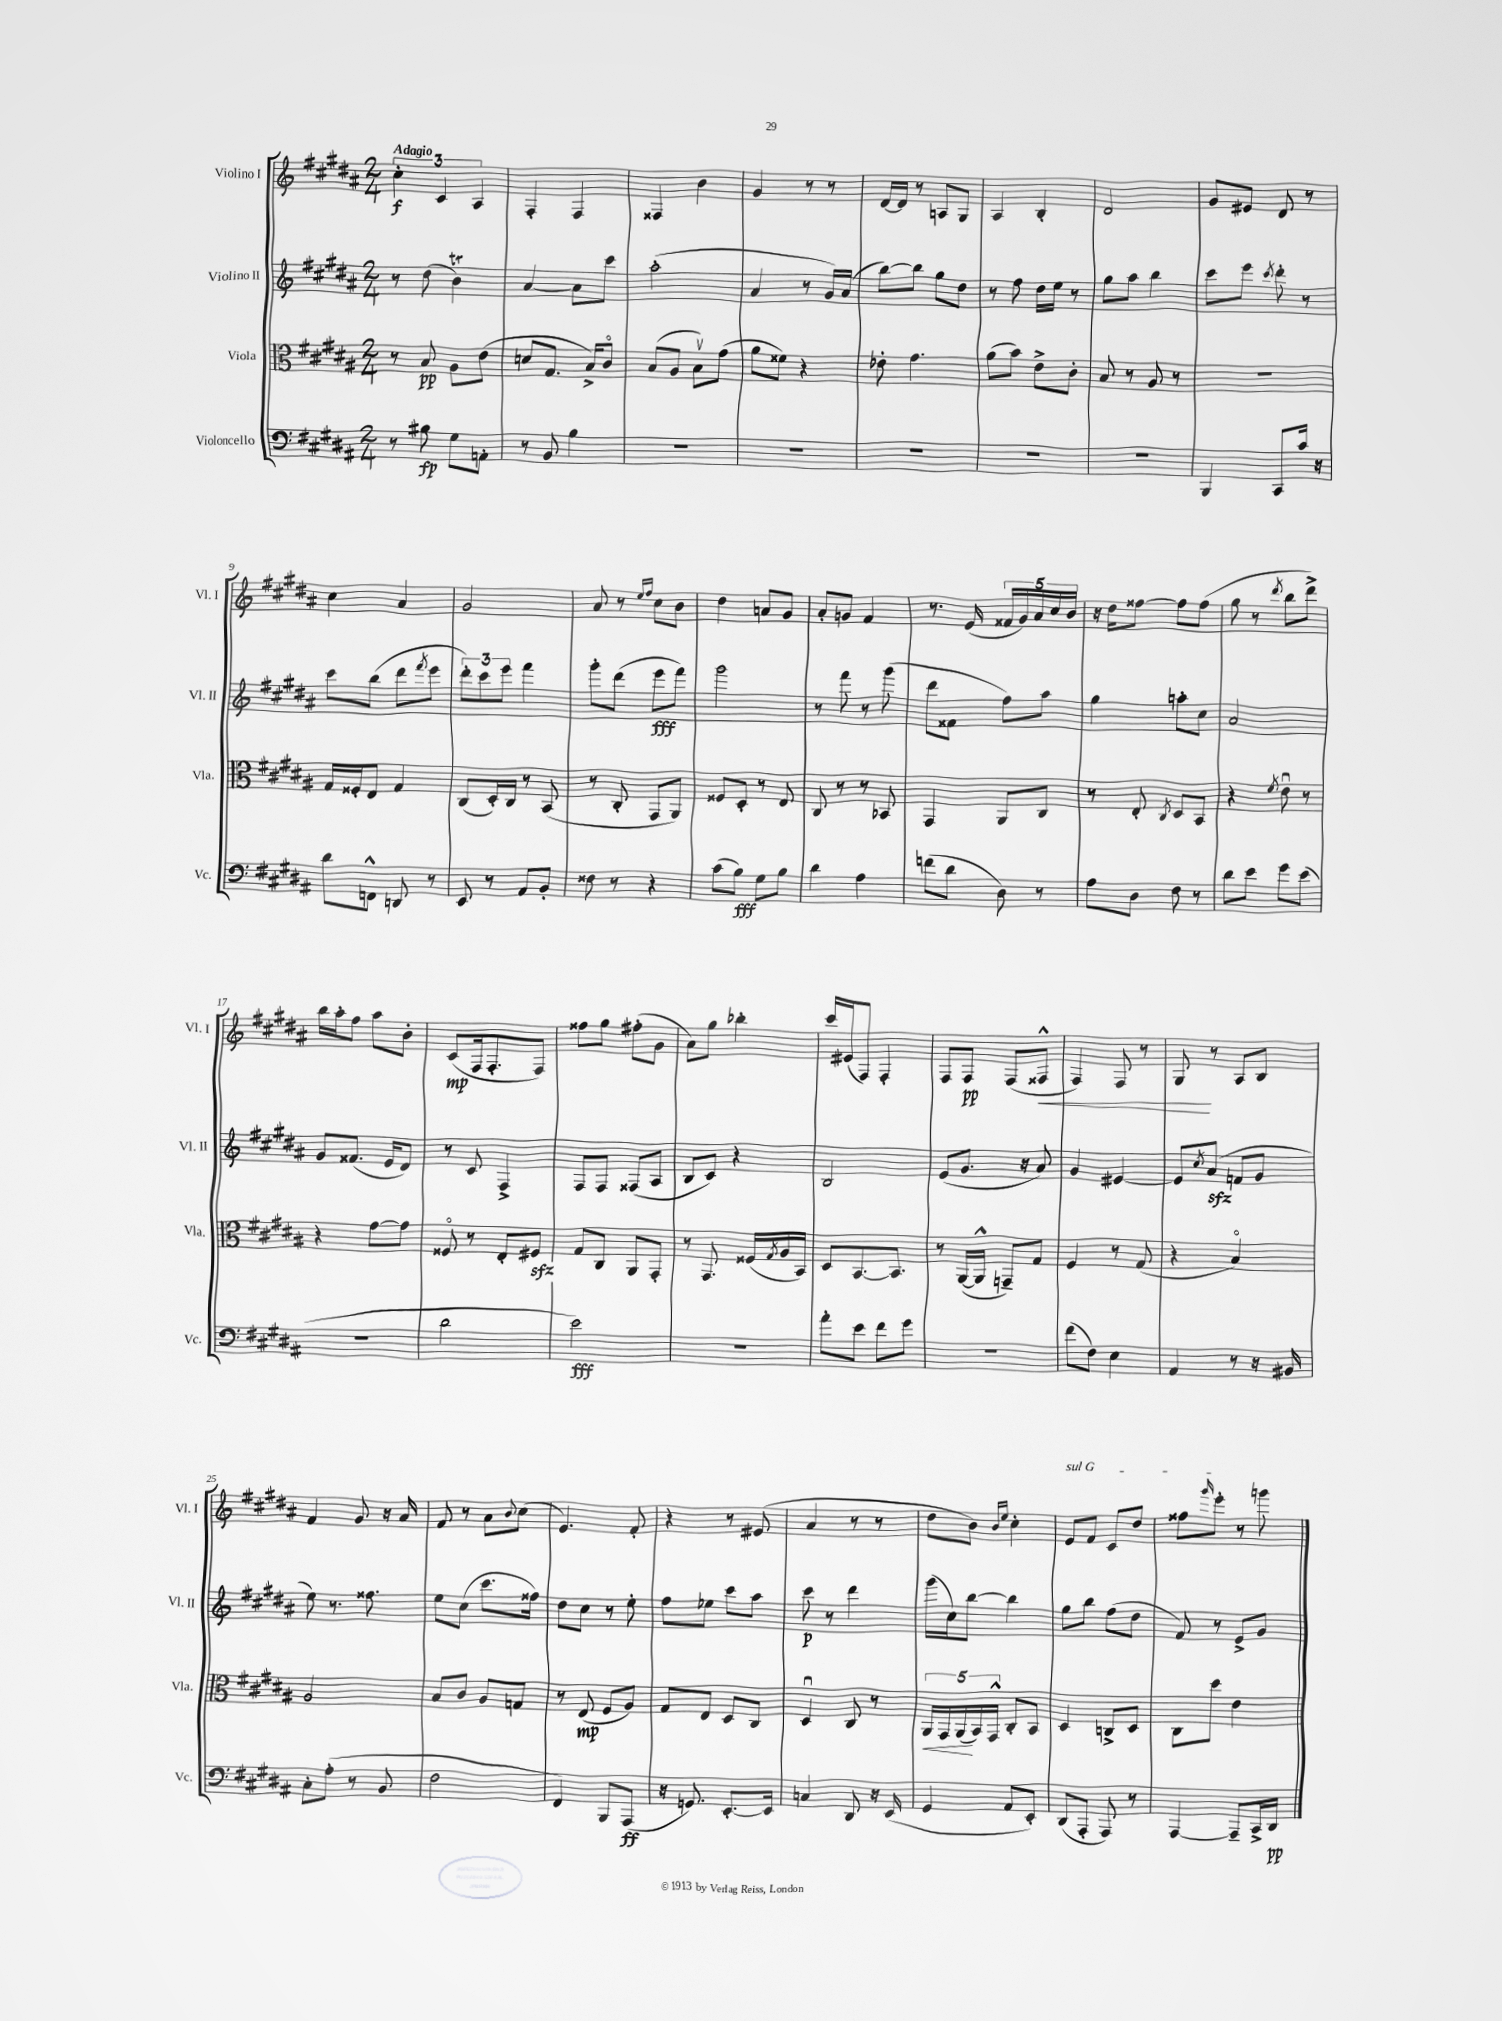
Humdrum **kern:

**kern	**dynam	**kern	**dynam	**kern	**dynam	**kern	**dynam
*part4	*part4	*part3	*part3	*part2	*part2	*part1	*part1
*staff4	*staff4	*staff3	*staff3	*staff2	*staff2	*staff1	*staff1
*I"Violoncello	*	*I"Viola	*	*I"Violino II	*	*I"Violino I	*
*I'Vc.	*	*I'Vla.	*	*I'Vl. II	*	*I'Vl. I	*
*clefF4	*	*clefC3	*	*clefG2	*	*clefG2	*
*k[f#c#g#d#a#]	*	*k[f#c#g#d#a#]	*	*k[f#c#g#d#a#]	*	*k[f#c#g#d#a#]	*
*M2/4	*	*M2/4	*	*M2/4	*	*M2/4	*
=1	=1	=1	=1	=1	=1	=1	=1
!	!	!	!	!	!	!LO:TX:a:B:t=Adagio	!
8r	.	8r	.	8r	.	6cc#'\	f
8B#X\	fp	8B/	pp	(8dd#\	.	.	.
.	.	.	.	.	.	6c#/	.
8G#\L	.	8A#\L	.	4bT\)	.	.	.
.	.	.	.	.	.	6A#/	.
8AAn'\J	.	(8e\J	.	.	.	.	.
=2	=2	=2	=2	=2	=2	=2	=2
8r	.	8dn/L	.	[4a#/	.	4F#'/	.
8BB/	.	8.G#/J	.	.	.	.	.
4B\	.	.	.	8a#\L]	.	4F#/	.
.	.	16B^/KL)	.	.	.	.	.
.	.	8c#/J	.	8ccc#\J	.	.	.
=3	=3	=3	=3	=3	=3	=3	=3
2r	.	(8B/L	.	(2aa#'\	.	4F##X/	.
.	.	8A#/J	.	.	.	.	.
.	.	8Bv\L)	.	.	.	4b\	.
.	.	(8g#\J	.	.	.	.	.
=4	=4	=4	=4	=4	=4	=4	=4
2r	.	8a#\L	.	4a#/	.	4g#/	.
.	.	8f##X\J)	.	.	.	.	.
.	.	4r	.	8r	.	8r	.
.	.	.	.	16g#/LL)	.	8r	.
.	.	.	.	(16a#/JJ	.	.	.
=5	=5	=5	=5	=5	=5	=5	=5
2r	.	8e-X'\	.	[8bb\L)	.	[16d#/LL	.
.	.	.	.	.	.	16d#/JJ]	.
.	.	4.g#\	.	8bb\J]	.	8r	.
.	.	.	.	8gg#\L	.	8An/L	.
.	.	.	.	8dd#\J	.	8G#/J	.
=6	=6	=6	=6	=6	=6	=6	=6
2r	.	(8a#\L	.	8r	.	4A#/	.
.	.	8b\J)	.	8ff#\	.	.	.
.	.	8e^\L	.	16dd#\LL	.	4B'/	.
.	.	.	.	16ee\JJ	.	.	.
.	.	8c#'\J	.	8r	.	.	.
=7	=7	=7	=7	=7	=7	=7	=7
2r	.	8B/	.	8gg#\L	.	2d#/	.
.	.	8r	.	8aa#\J	.	.	.
.	.	8A#/	.	4bb\	.	.	.
.	.	8r	.	.	.	.	.
=8	=8	=8	=8	=8	=8	=8	=8
4BBB/	.	2r	.	8ccc#\L	.	8g#/L	.
.	.	.	.	8eee\J	.	8e#X/J	.
.	.	.	.	8qccc#/	.	.	.
8CC#/L	.	.	.	8ddd#'\	.	8d#/	.
16c#/Jk	.	.	.	8r	.	8r	.
16r	.	.	.	.	.	.	.
!!LO:LB:g=z
=9	=9	=9	=9	=9	=9	=9	=9
8d#\L	.	16G#/LL	.	8ccc#\L	.	4cc#\	.
.	.	16F##X'/J	.	.	.	.	.
8FFn^^\J	.	8E/J	.	(8bb\J	.	.	.
8DDn/	.	4G#/	.	8ddd#\L	.	4a#/	.
.	.	.	.	8qfff#/	.	.	.
8r	.	.	.	8eee\J	.	.	.
=10	=10	=10	=10	=10	=10	=10	=10
8EE/	.	(8C#/L	.	12ddd#'\L)	.	2g#/	.
.	.	.	.	12ccc#\	.	.	.
8r	.	16D#'/L)	.	.	.	.	.
.	.	.	.	12eee\J	.	.	.
.	.	16C#/JJ	.	.	.	.	.
8AA#/L	.	8r	.	4fff#\	.	.	.
8BB'/J	.	(8BB/	.	.	.	.	.
=11	=11	=11	=11	=11	=11	=11	=11
8F##X\	.	8r	.	8ggg#'\L	.	8a#/	.
8r	.	8C#'/	.	(8ddd#\J	.	8r	.
.	.	.	.	.	.	16qqee/LL	.
.	.	.	.	.	.	16qqff#/JJ	.
4r	.	8GG#/L	.	8eee\L	fff	8cc#\L	.
.	.	8AA#/J)	.	8fff#\J)	.	8b\J	.
=12	=12	=12	=12	=12	=12	=12	=12
(8c#\L	.	8F##X/L	.	2ggg#\	.	4dd#\	.
8B\J)	fff	8D#'/J	.	.	.	.	.
8G#\L	.	8r	.	.	.	8an/L	.
8B\J	.	8E/	.	.	.	8g#/J	.
=13	=13	=13	=13	=13	=13	=13	=13
4d#\	.	8C#/	.	8r	.	8a#'/L	.
.	.	8r	.	8fff#\	.	8gn/J	.
4A#\	.	8r	.	8r	.	4f#/	.
.	.	8BB-X/	.	(8ggg#\	.	.	.
=14	=14	=14	=14	=14	=14	=14	=14
(8fn\L	.	4GG#/	.	8ddd#\L	.	8.r	.
8d#\J	.	.	.	8f##X\J	.	.	.
.	.	.	.	.	.	(16e/	.
8D#\)	.	8AA#/L	.	8ff#\L)	.	20f##X/LL	.
.	.	.	.	.	.	20g#/)	.
.	.	.	.	.	.	20a#/	.
8r	.	8C#/J	.	8aa#\J	.	.	.
.	.	.	.	.	.	20cc#/	.
.	.	.	.	.	.	20b/JJ	.
=15	=15	=15	=15	=15	=15	=15	=15
8A#\L	.	8r	.	4gg#\	.	16r	.
.	.	.	.	.	.	16dd#\KL	.
8D#\J	.	8E'/	.	.	.	[8ff##X\J	.
.	.	8qC#/	.	.	.	.	.
8F#\	.	8D#/L	.	8aan'\L	.	8ff##\L]	.
8r	.	8BB/J	.	8cc#\J	.	(8ff##\J	.
=16	=16	=16	=16	=16	=16	=16	=16
8d#\L	.	4r	.	2a#/	.	8gg#\	.
8e\J	.	.	.	.	.	8r	.
.	.	8qf#/	.	.	.	8qddd#/	.
8g#\L	.	8eu\	.	.	.	8bb\L	.
(8e\J	.	8r	.	.	.	8ddd#^\J)	.
!!LO:LB:g=z
=17	=17	=17	=17	=17	=17	=17	=17
2r	.	4r	.	8g#/L	.	16bb\LL	.
.	.	.	.	.	.	16aa#'\J	.
.	.	.	.	(8.f##X/J	.	8ff#\J	.
.	.	[8g#\L	.	.	.	8aa#\L	.
.	.	.	.	16e/KL	.	.	.
.	.	8g#\J]	.	8d#/J)	.	8b'\J	.
=18	=18	=18	=18	=18	=18	=18	=18
2d#\	.	8F##X/	.	8r	.	(8c#/L	mp
.	.	8r	.	8c#/	.	16F#/k	.
.	.	.	.	.	.	8.F#'/	.
.	.	8E'/L	.	4F#^/	.	.	.
.	.	8F#Xzz/J	.	.	.	8F#/J)	.
=19	=19	=19	=19	=19	=19	=19	=19
2e\)	fff	8G#/L	.	8F#/L	.	8ff##X\L	.
.	.	8C#/J	.	8F#/J	.	8gg#\J	.
.	.	8AA#/L	.	(8F##X/L	.	(8ff#X'\L	.
.	.	8GG#'/J	.	8A#/J	.	8g#\J	.
=20	=20	=20	=20	=20	=20	=20	=20
2r	.	8r	.	8B/L	.	8a#\L)	.
.	.	8.GG#/	.	8c#/J)	.	8gg#\J	.
.	.	.	.	4r	.	4bb-X'\	.
.	.	(16F##X/LL	.	.	.	.	.
.	.	8qG#/	.	.	.	.	.
.	.	16A#/	.	.	.	.	.
.	.	16BB/JJ)	.	.	.	.	.
=21	=21	=21	=21	=21	=21	=21	=21
8a#'\L	.	8D#/L	.	2B/	.	16ccc#/LL	.
.	.	.	.	.	.	(16e#X/J	.
8e\J	.	[8.BB/	.	.	.	8F#/J)	.
8f#\L	.	.	.	.	.	4F#'/	.
.	.	8.BB/J]	.	.	.	.	.
8g#\J	.	.	.	.	.	.	.
=22	=22	=22	=22	=22	=22	=22	=22
2r	.	8r	.	(8e/L	.	8F#/L	.
.	.	([16AA#/LL	.	8.g#/J	.	8F#/J	pp
.	.	16AA#^^/JJ]	.	.	.	.	.
.	.	8GGn~/L)	.	.	.	(8F#/L	.
.	.	.	.	16r	.	.	.
!	!	!	!	!	!	!	!LO:HP:b
.	.	8G#/J	.	8a#/)	.	8F##X^^/J	<
=23	=23	=23	=23	=23	=23	=23	=23
(8f#\L	.	4F#/	.	4g#/	.	4F#/)	.
8F#\J)	.	.	.	.	.	.	.
4E\	.	8r	.	[4e#X/	.	8F#/	.
.	.	(8G#/	.	.	.	8r	.
=24	=24	=24	=24	=24	=24	=24	=24
4AA#/	.	4r	.	8e#/L]	.	8G#/	.
.	.	.	.	8qcc#/	.	.	.
.	.	.	.	(8a#zz/J	.	8r	[
8r	.	4B/)	.	8fn/L	.	8A#/L	.
16r	.	.	.	8g#/J	.	8B/J	.
16BB#X/	.	.	.	.	.	.	.
!!LO:LB:g=z
=25	=25	=25	=25	=25	=25	=25	=25
8C#'\L	.	2A#/	.	8ee\)	.	4f#/	.
(8A#'\J	.	.	.	8.r	.	.	.
8r	.	.	.	.	.	8g#/	.
.	.	.	.	8.ff##X\	.	.	.
8BB/	.	.	.	.	.	16r	.
.	.	.	.	.	.	16a#/	.
=26	=26	=26	=26	=26	=26	=26	=26
2F#\	.	8B/L	.	8ee\L	.	8f#/	.
.	.	8c#/J	.	(8cc#\J	.	8r	.
.	.	8A#/L	.	8.ccc#\L	.	8a#\L	.
.	.	.	.	.	.	8qqb/	.
.	.	8Gn/J	.	.	.	(8cc#\J	.
.	.	.	.	16ff##X\Jk)	.	.	.
=27	=27	=27	=27	=27	=27	=27	=27
4FF#/)	.	8r	.	8dd#\L	.	4.e/)	.
.	.	(8E/	mp	8cc#\J	.	.	.
8BBB/L	.	8F#/L	.	8r	.	.	.
(8AAA#/J	ff	8A#/J)	.	8ee'\	.	8f#'/	.
=28	=28	=28	=28	=28	=28	=28	=28
16r	.	8G#/L	.	8ff#\L	.	4r	.
8.GGn/)	.	.	.	.	.	.	.
.	.	8E/J	.	8ee-X\J	.	.	.
[8.EE'/L	.	8D#/L	.	8ccc#\L	.	8r	.
.	.	8C#/J	.	8aa#\J	.	(8e#X/	.
16EE/Jk]	.	.	.	.	.	.	.
=29	=29	=29	=29	=29	=29	=29	=29
4Cn/	.	4D#u/	.	8ccc#\	p	4a#/	.
.	.	.	.	8r	.	.	.
8DD#/	.	8C#/	.	4ddd#\	.	8r	.
16r	.	8r	.	.	.	8r	.
(16EE/	.	.	.	.	.	.	.
=30	=30	=30	=30	=30	=30	=30	=30
!	!	!	!LO:HP:b	!	!	!	!
4GG#/	.	20AA#/LL	<	(16ggg#\LL	.	8dd#\L	.
.	.	20GG#/	.	.	.	.	.
.	.	.	.	16cc#\J)	.	.	.
.	.	(20AA#/	.	.	.	.	.
.	.	.	.	[8bb\J	.	8b\J)	.
.	.	20BB/)	[	.	.	.	.
.	.	20GG#^^/JJ	.	.	.	.	.
.	.	.	.	.	.	16qqb/LL	.
.	.	.	.	.	.	16qqee/JJ	.
8AA#/L	.	8C#'/L	.	4bb\]	.	4cc#'\	.
8EE'/J)	.	8BB/J	.	.	.	.	.
=31	=31	=31	=31	=31	=31	=31	=31
!	!	!	!	!	!	!LO:TX:a:i:t=sul G	!
(8DD#/L	.	4D#/	.	8gg#\L	.	8e/L	.
8AAA#'/J	.	.	.	8bb\J	.	8f#/J	.
8AAA#/)	.	8Cn^/L	.	(8ff#\L	.	8c#/L	.
8r	.	8D#/J	.	8dd#\J	.	8dd#/J	.
=32	=32	=32	=32	=32	=32	=32	=32
[4AAA#/	.	8C#\L	.	8f#/)	.	8ff##X\L	.
.	.	.	.	.	.	16qqggg#/	.
.	.	8dd#\J	.	8r	.	8eee'\J	.
8AAA#~/L]	.	4e\	.	8e^/L	.	8r	.
16CC#^/L	.	.	.	8g#/J	.	8gggn\	.
16DD#/JJ	pp	.	.	.	.	.	.
==	==	==	==	==	==	==	==
*-	*-	*-	*-	*-	*-	*-	*-
